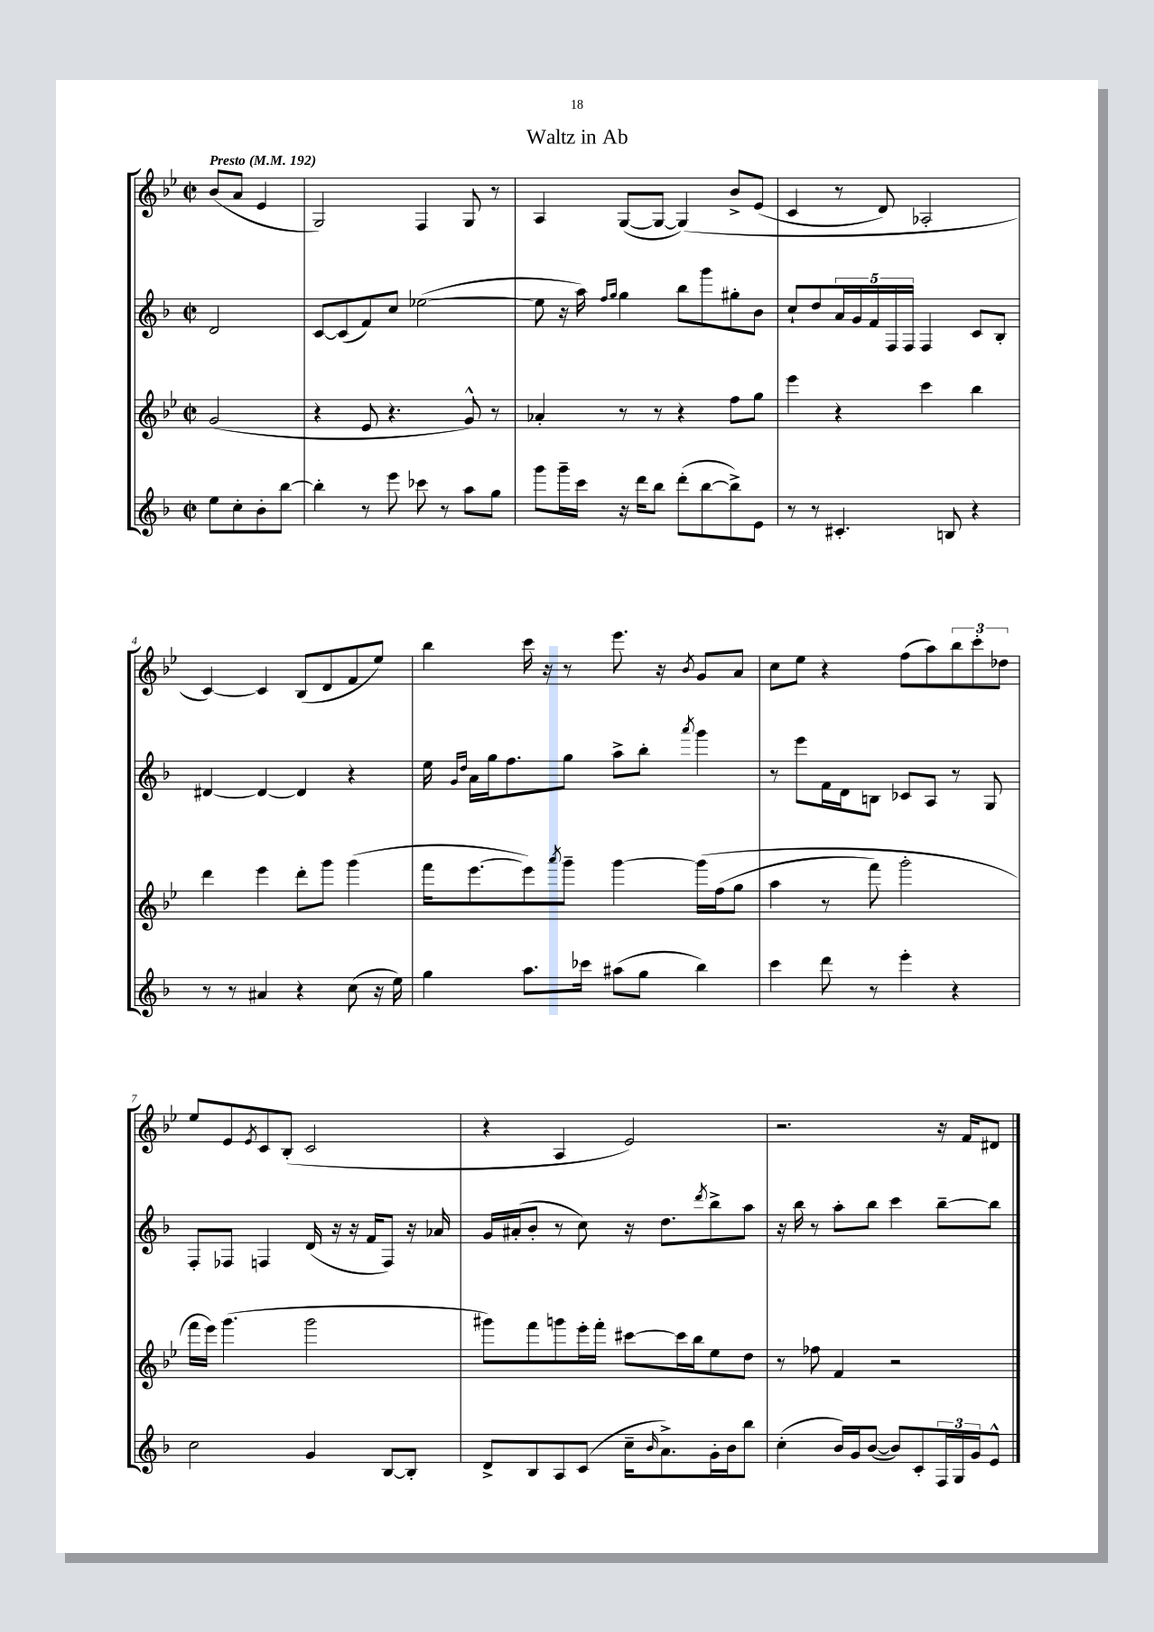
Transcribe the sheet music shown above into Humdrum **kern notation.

**kern	**kern	**kern	**kern
*part4	*part3	*part2	*part1
*staff4	*staff3	*staff2	*staff1
*clefG2	*clefG2	*clefG2	*clefG2
*k[b-]	*k[b-e-]	*k[b-]	*k[b-e-]
*M2/2	*M2/2	*M2/2	*M2/2
*met(c|)	*met(c|)	*met(c|)	*met(c|)
*MM192	*MM192	*MM192	*MM192
=	=	=	=
!	!	!	!LO:TX:a:B:t=Presto
8ee\L	(2g/	2d/	(8b-/L
8cc'\	.	.	8a/J
8b-'\	.	.	4e-/
[8bb-\J	.	.	.
=1	=1	=1	=1
4bb-'\]	4r	[8c/L	2G/)
.	.	(8c/]	.
8r	8e-/	8f/)	.
8eee\	4.r	8cc/J	.
8ccc-X\	.	([2ee-X\	4F/
8r	.	.	.
8aa\L	8g^^/)	.	8G/
8gg\J	8r	.	8r
=2	=2	=2	=2
8ggg\L	4a-X'/	8ee-\]	4A/
16ggg~\L	.	16r	.
16ccc\JJ	.	16aa\)	.
.	.	16qqff/LL	.
.	.	16qqgg/JJ	.
16r	8r	4gg\	([8G/L
16ddd\KL	.	.	.
8bb-\J	8r	.	8G/J_
(8ddd'\L	4r	8bb-\L	(4G/])
[8bb-\	.	8ggg\	.
8bb-^\])	8ff\L	8gg#X'\	8b-^/L
8e\J	8gg\J	8b-\J	(8e-/J
=3	=3	=3	=3
8r	4eee-\	8cc`/L	4c/
8r	.	8dd/	.
4.c#X'/	4r	20a/L	8r
.	.	20g/	.
.	.	20f/	.
.	.	.	8d/)
.	.	20F/	.
.	.	20F/JJ	.
.	4ccc\	4F/	2A-X'/
8Bn/	.	.	.
4r	4bb-\	8c/L	.
.	.	8B-'/J	.
!!LO:LB:g=z
=4	=4	=4	=4
8r	4ddd\	[4d#X/	[4c/)
8r	.	.	.
4a#X/	4eee-\	4d#/_	4c/]
4r	8ddd'\L	4d#/]	(8B-/L
.	8ggg\J	.	8d/
(8cc\	(4ggg\	4r	8f/
16r	.	.	8ee-/J)
16ee\)	.	.	.
=5	=5	=5	=5
4gg\	16fff\KL	16ee\	4bb-\
.	.	16qqg/LL	.
.	.	16qqdd/JJ	.
.	[8.eee-\	16a\LL	.
.	.	16gg\J	.
.	.	8.ff\	.
8.aa\L	8eee-\])	.	16ccc\
.	.	.	16r
.	8qaaa/	.	.
.	8ggg~\J	8gg\J	8r
16ccc-X\Jk	.	.	.
(8aa#X\L	[4ggg\	8aa^\L	8.eee-\
8gg\J	.	8bb-'\J	.
.	.	.	16r
.	.	8qaaa/	8qb-/
4bb-\)	(16ggg\LL]	4ggg\	8g/L
.	(16ff\J	.	.
.	8gg\J	.	8a/J
=6	=6	=6	=6
4ccc\	4aa\	8r	8cc\L
.	.	8eee\L	8ee-\J
8ddd\	8r	16f\L	4r
.	.	16d\J	.
8r	8fff\)	8Bn\J	.
4eee'\	2ggg'\	8c-X/L	(8ff\L
.	.	8A/J	8aa\)
4r	.	8r	12bb-\
.	.	.	12ccc'\
.	.	8G/	.
.	.	.	12dd-X\J
!!LO:LB:g=z
=7	=7	=7	=7
2cc\	16fff\LL	8F'/L	8ee-/L
.	16eee-\JJ)	.	.
.	(4.ggg\	8F-X/J	8e-/
.	.	.	8qe-/
.	.	4Fn/	8c/
.	.	.	(8B-'/J
4g/	2ggg\	(16d/	2c/
.	.	16r	.
.	.	16r	.
.	.	16f/KL	.
[8B-/L	.	8F/J)	.
8B-'/J]	.	16r	.
.	.	16a-X/	.
=8	=8	=8	=8
8d^/L	8ggg#X\L)	16g/LL	4r
.	.	(16a#X'/J	.
8B-/	8fff\	8b-'/J	.
8A/	8gggn\	8r	4A/
(8c/J	16eee-'\L	8cc\)	.
.	16fff'\JJ	.	.
16cc~\KL	[8ccc#X\L	16r	2e-/)
16qqb-/	.	.	.
8.a^\)	.	8.dd\L	.
.	16ccc#\L]	.	.
.	16bb-\J	.	.
.	.	8qddd/	.
16g'\L	8ee-\	8bb-^\	.
16b-\J	.	.	.
8bb-\J	8dd\J	8aa\J	.
=9	=9	=9	=9
(4cc'\	8r	16r	2.r
.	.	16bb-\	.
.	8ff-X\	8r	.
16b-/LL)	4f/	8aa'\L	.
16g/J	.	.	.
([8b-/J	.	8bb-\J	.
8b-/L])	2r	4ccc\	.
8c'/	.	.	.
24F/L	.	[8bb-~\L	16r
24G/	.	.	.
.	.	.	16f/KL
24g/J	.	.	.
8e^^/J	.	8bb-\J]	8d#X/J
==	==	==	==
*-	*-	*-	*-
